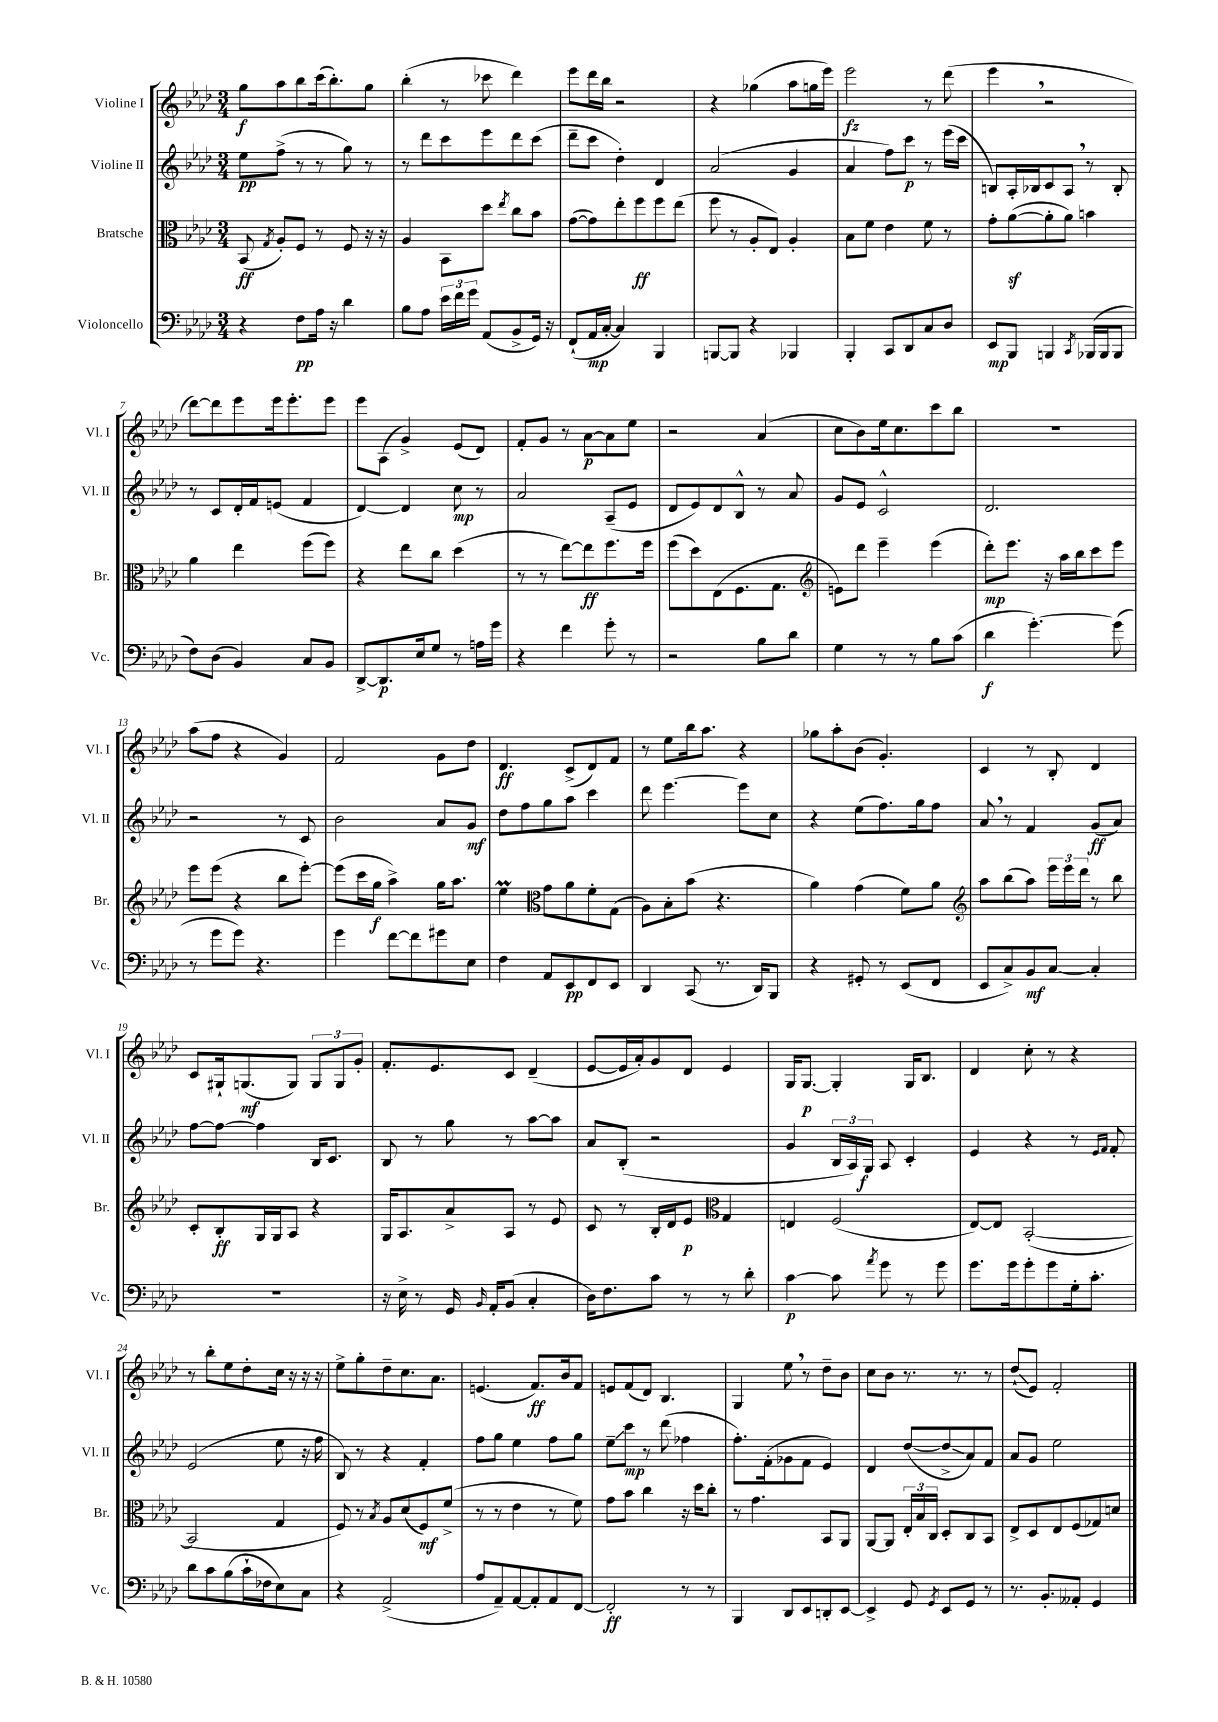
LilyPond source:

<<
\new StaffGroup <<
\new Staff = "s0" \with { instrumentName = "Violine I" shortInstrumentName = "Vl. I" } {
    \clef treble \key aes \major \numericTimeSignature \time 3/4
    \autoBeamOff g''8[\f aes''8 bes''8 c'''16( bes''8.-.) g''8] |
    bes''4-.( r8 ces'''8 des'''4) |
    ees'''8[ des'''16 bes''16] r2 |
    r4 ges''4( aes''8[ g''16 ees'''16]) |
    ees'''2\fz r8 des'''8( |
    ees'''4 \breathe r2 |
    des'''8[~) des'''8 ees'''8 ees'''16 ees'''8.-. ees'''8] |
    ees'''8[ aes8]( g'4->) ees'8[( des'8]) |
    f'8[-. g'8] r8 aes'8[~\p aes'8 ees''8] |
    r2 aes'4( |
    c''8[ bes'8) ees''16 c''8. c'''8 bes''8] |
    R2. |
    aes''8[( f''8] r4 g'4) |
    f'2 g'8[ des''8] |
    des'4.\ff c'8[->( des'8) f'8] |
    r8 ees''8[ bes''16 aes''8.] r4 |
    ges''8[ aes''8-. bes'8]( g'4.-.) |
    c'4 r8 bes8-. des'4 |
    c'8[ gis16-! g8.\mf( g8]) \tuplet 3/2 { g8[ g8 g'8]-. } |
    f'8.[-. ees'8. c'8] des'4--( |
    ees'8[~ ees'16 aes'16-.) g'8 des'8] ees'4 |
    g16[ g8.]~\p g4-. g16[ bes8.] |
    des'4 c''8-. r8 r4 |
    r8 bes''8[-. ees''8 des''8-. c''16] r16 r16 r16 |
    ees''8[-> g''8-. des''8-- c''8. aes'8.] |
    e'4.( f'8.[\ff) bes'16 f'8] |
    e'8[ f'8( des'8]) bes4. |
    g4 ees''8 \breathe r8 des''8[-- bes'8] |
    c''8[ bes'8] r8. r8. r8 |
    des''8[-!\glissando( ees'8]) f'2-. \bar "|." |
}
\new Staff = "s1" \with { instrumentName = "Violine II" shortInstrumentName = "Vl. II" } {
    \clef treble \key aes \major \numericTimeSignature \time 3/4
    \autoBeamOff ees''8[\pp f''8]->( r8 r8 g''8) r8 |
    r8 des'''8[ c'''8 ees'''8 des'''8 c'''8]( |
    des'''8[-- c'''8] des''4-.) des'4 |
    aes'2( g'4 |
    aes'4 f''8[) c'''8]\p r8 ees'''16[( c'''16] |
    b8[) aes16-. bes16 c'8 aes8] \breathe r8 bes8-. |
    r8 c'8[ des'16-. f'16 e'8]( f'4 |
    des'4~) des'4 c''8\mp r8 |
    aes'2 aes8[--( ees'8] |
    des'8[ ees'8) des'8 bes8]-^ r8 aes'8 |
    g'8[ ees'8] c'2-^ |
    des'2. |
    r2 r8 c'8 |
    bes'2 aes'8[ g'8]\mf |
    des''8[ f''8 g''8 aes''8] c'''4 |
    des'''8 ees'''4.~ ees'''8[ c''8] |
    r4 ees''8[( f''8.) g''16 f''8] |
    aes'8 \breathe r8 f'4 g'8[\ff( aes'8]) |
    f''8[~ f''8]~ f''4 bes16[ c'8.] |
    bes8 r8 g''8 r8 aes''8[~ aes''8] |
    aes'8[ bes8]-.( r2 |
    g'4 \tuplet 3/2 { bes16[ aes16) g16]\f } aes8 c'4-. |
    ees'4 r4 r8 \grace { ees'16[ f'16] } f'8-. |
    ees'2( ees''8 r16 f''16 |
    bes8) r8 r4 f'4-. |
    f''8[ g''8] ees''4 f''8[ g''8] |
    ees''8[--\glissando c'''8]\mp r8 des'''8( fes''4 |
    f''8.[-.) f'16-.( ges'8 f'8] ees'4) |
    des'4 des''8[~( des''8->\glissando aes'8) f'8] |
    aes'8[ g'8] ees''2 \bar "|." |
}
\new Staff = "s2" \with { instrumentName = "Bratsche" shortInstrumentName = "Br." } {
    \clef alto \key aes \major \numericTimeSignature \time 3/4
    \autoBeamOff bes,8\ff( \acciaccatura { g8 } aes8[-.) f8] r8 f8 r16 r16 |
    aes4 bes,8[ des''8] \acciaccatura { ees''8 } c''8[ bes'8] |
    g'8[~( g'8) ees''8-. f''8\ff f''8 ees''8]( |
    f''8 r8 aes8[-. ees8]) aes4-. |
    bes8[ f'8] ees'4 f'8 r8 |
    g'8[-. aes'8~\sf( aes'8-. aes'8]) b'4 |
    aes'4 ees''4 f''8[( f''8]) |
    r4 ees''8[ c''8] des''4( |
    r8 r8 ees''8[~) ees''8\ff f''8. f''16] |
    f''8[( des''8) ees8( f8. g8.] |
    \clef treble e'8[) des'''8] ees'''4-- ees'''4( |
    des'''8[-.\mp) ees'''8.] r16 aes''16[ bes''16 c'''8 ees'''8] |
    ees'''8[ ees'''8]( r4 bes''8[ ees'''8]~-.) |
    ees'''8[( c'''16 g''16]\f aes''4->) g''16[ aes''8.] |
    ees''4\prall \clef alto g'8[ aes'8 f'8-. g8]( |
    aes8[) bes8-. bes'8]( r4. |
    aes'4) g'4( f'8[) aes'8] |
    \clef treble aes''8[ bes''8( aes''8]) \tuplet 3/2 { ees'''16[ ees'''16 des'''16] } r8 bes''8 |
    c'8[-. bes8-.\ff g16 g16 aes8] r4 |
    g16[ aes8. aes'8-> aes8] r8 ees'8 |
    c'8 r8 bes16[-. des'16 ees'8]\p \clef alto g4 |
    e4 f2( |
    ees8[~) ees8] bes,2~-.( |
    bes,2 g4 |
    f8) r8 \acciaccatura { bes8 } aes8[ des'8( f8\mf) f'8]->( |
    r8 r8 ees'4 r8 f'8) |
    g'8[ bes'8] c''4 r16 des''16[ c''8]-. |
    r8 g'4. bes,8[ aes,8] |
    aes,8[~ aes,8] \tuplet 3/2 { ees16[-. bes16 c16] } des8[-. c8 bes,8] |
    ees8[-> des8 ees8 f8( ges8) d'8] \bar "|." |
}
\new Staff = "s3" \with { instrumentName = "Violoncello" shortInstrumentName = "Vc." } {
    \clef bass \key aes \major \numericTimeSignature \time 3/4
    \autoBeamOff r4 f8[\pp aes16] r16 des'4 |
    bes8[ aes8] \tuplet 3/2 { ees'16[ f'16 g'16] } aes,8[( bes,8-> g,16]) r16 |
    f,8[-!( aes,16\mp c16]~-. c4) bes,,4 |
    b,,8[~ b,,8] r4 bes,,4 |
    bes,,4-. c,8[ des,8 c8 des8] |
    ees,8[\mp bes,,8] b,,4 \acciaccatura { c,8 } bes,,16[( bes,,16 bes,,8] |
    f8[) des8]( bes,4) c8[ bes,8] |
    des,8[~-> des,8.\p ees16 g8] r8 a16[ g'16] |
    r4 f'4 g'8-. r8 |
    r2 bes8[ des'8] |
    g4 r8 r8 bes8[ c'8]( |
    des'4\f g'4.~-.) g'8( |
    r8 g'8[ g'8]) r4. |
    g'4 f'8[~ f'8 gis'8 ees8] |
    f4 aes,8[ ees,8\pp f,8 ees,8] |
    des,4 c,8( r8. des,16[) bes,,8] |
    r4 gis,8-. r8 ees,8[( f,8] |
    ees,8[ c8->) bes,8\mf c8]~ c4-. |
    R2. |
    r16 ees16-> r8 g,16 \grace { bes,16 } aes,16[-. bes,8]( c4-. |
    des16[) f8. c'8] r8 r8 des'8-. |
    c'4~\p c'8 \acciaccatura { aes'8 } g'8 r8 g'8 |
    g'8.[ g'16 g'8-. g'8 g16-. c'8.]-. |
    des'8[ c'8 bes8( c'16-! fes16 ees8) c8] |
    r4 aes,2->( |
    aes8[ aes,8--) aes,8~ aes,8-. aes,8 f,8]~ |
    f,2-.\ff r8 r8 |
    bes,,4 des,8[ ees,8 d,8-. ees,8]~ |
    ees,4-> g,8 \acciaccatura { g,8 } ees,8[ g,8] r8 |
    r8. bes,8.[-. aeses,8]-. g,4 \bar "|." |
}
>>
>>
